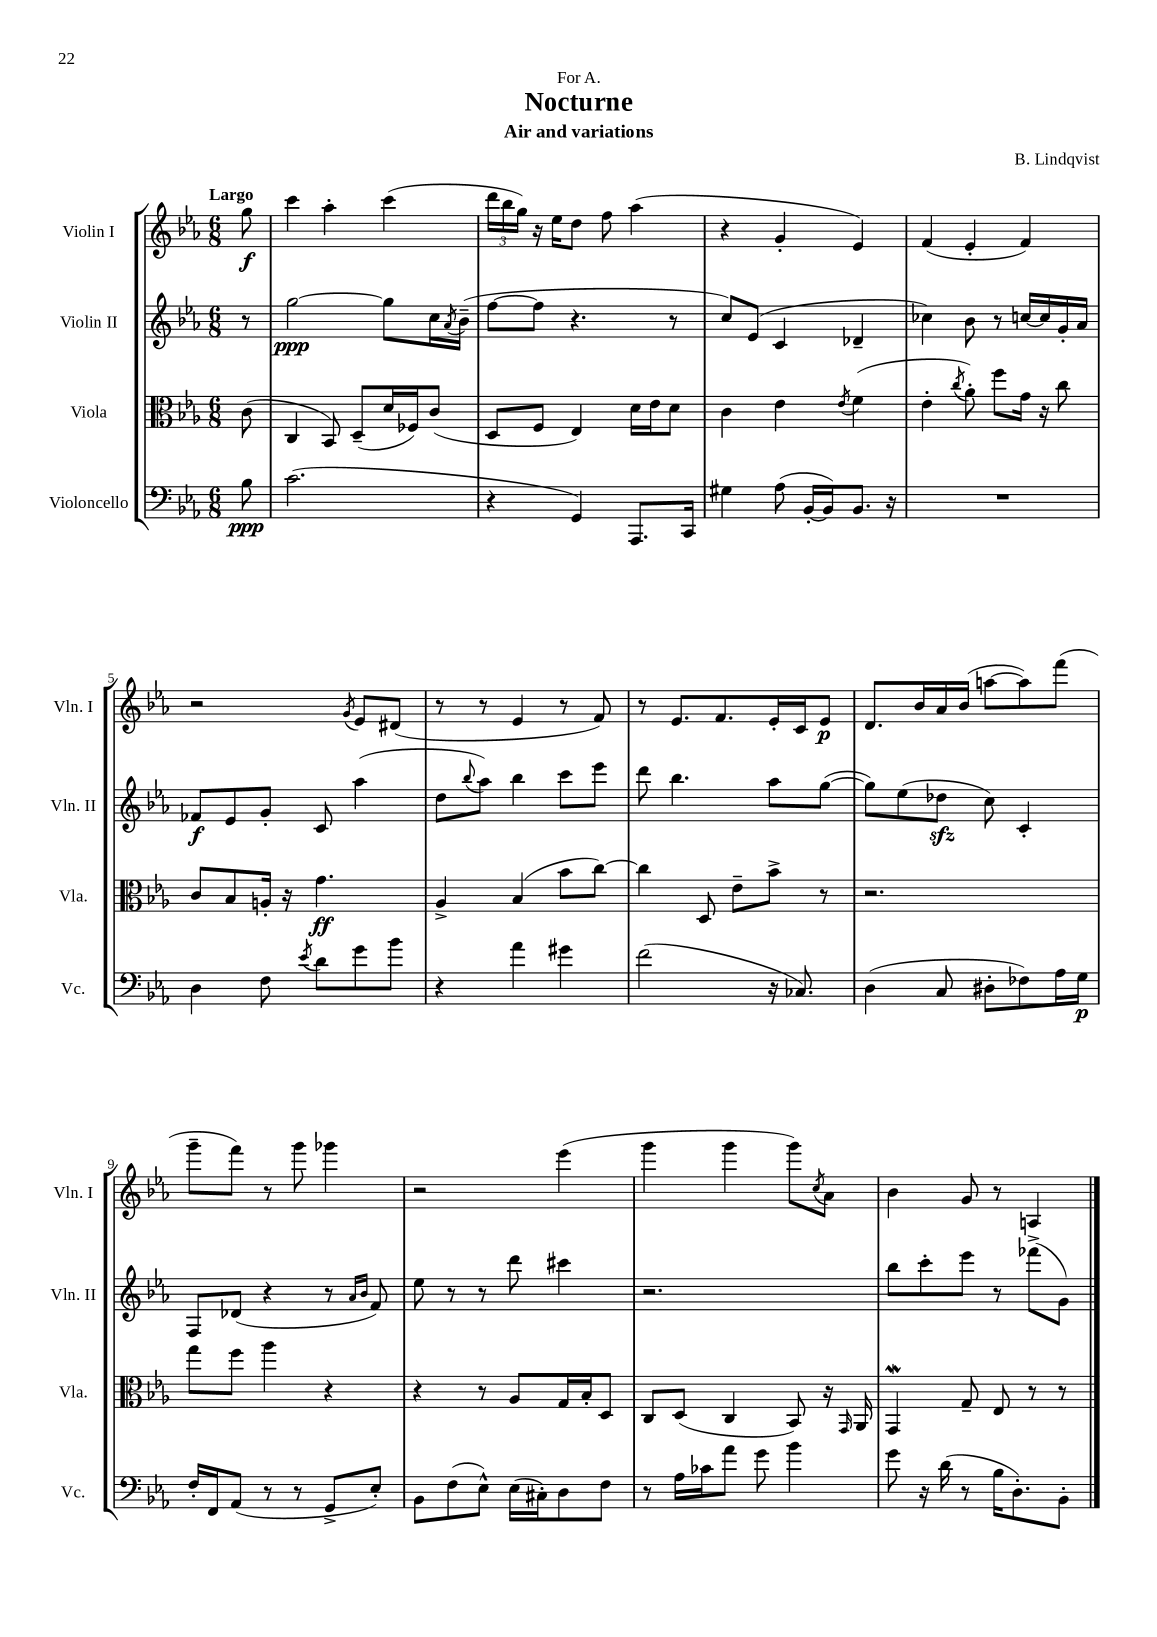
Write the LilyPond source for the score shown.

\header { title = "Nocturne" composer = "B. Lindqvist" subtitle = "Air and variations" dedication = "For A." }
<<
\new StaffGroup <<
\new Staff = "s0" \with { instrumentName = "Violin I" shortInstrumentName = "Vln. I" } {
    \clef treble \key ees \major \numericTimeSignature \time 6/8 \partial 8 \tempo "Largo"
    g''8\f |
    c'''4 aes''4-. c'''4( |
    \tuplet 3/2 { d'''16 bes''16 g''16) } r16 ees''16 d''8 f''8 aes''4( |
    r4 g'4-. ees'4) |
    f'4( ees'4-. f'4) |
    r2 \acciaccatura { g'8 } ees'8 dis'8( |
    r8 r8 ees'4 r8 f'8) |
    r8 ees'8. f'8. ees'16-. c'16 ees'8\p |
    d'8. bes'16 aes'16 bes'16( a''8~ a''8) f'''8( |
    g'''8-- f'''8) r8 g'''8 ges'''4 |
    r2 ees'''4( |
    g'''4 g'''4 g'''8) \acciaccatura { c''8 } aes'8 |
    bes'4 g'8 r8 a4 \bar "|." |
}
\new Staff = "s1" \with { instrumentName = "Violin II" shortInstrumentName = "Vln. II" } {
    \clef treble \key ees \major \numericTimeSignature \time 6/8 \partial 8
    r8 |
    g''2~\ppp g''8 c''16 \acciaccatura { aes'8 } bes'16--( |
    f''8~ f''8 r4. r8 |
    c''8) ees'8( c'4 des'4-- |
    ces''4) bes'8 r8 c''16~ c''16 g'16-. aes'16 |
    fes'8\f ees'8 g'8-. c'8 aes''4( |
    d''8 \appoggiatura { bes''8 } aes''8) bes''4 c'''8 ees'''8 |
    d'''8 bes''4. aes''8 g''8~( |
    g''8) ees''8( des''8\sfz c''8) c'4-. |
    f8 des'8( r4 r8 \grace { aes'16 bes'16 } f'8) |
    ees''8 r8 r8 d'''8 cis'''4 |
    r2. |
    bes''8 c'''8-. ees'''8 r8 fes'''8->( g'8) \bar "|." |
}
\new Staff = "s2" \with { instrumentName = "Viola" shortInstrumentName = "Vla." } {
    \clef alto \key ees \major \numericTimeSignature \time 6/8 \partial 8
    c'8( |
    c4 bes,8) d8--( d'16 fes16) c'8( |
    d8 f8 ees4) d'16 ees'16 d'8 |
    c'4 ees'4 \acciaccatura { ees'8 } f'4( |
    ees'4-. \acciaccatura { c''8 } aes'8-.) f''8 g'16 r16 c''8 |
    c'8 bes8 a16-. r16 g'4.\ff |
    aes4-> bes4( bes'8 c''8~) |
    c''4 d8 ees'8-- bes'8-> r8 |
    r2. |
    g''8 f''8 aes''4 r4 |
    r4 r8 aes8 g16 bes16-. d8 |
    c8 d8( c4 bes,8) r16 \grace { g,16 } aes,16 |
    g,4\mordent g8-- ees8 r8 r8 \bar "|." |
}
\new Staff = "s3" \with { instrumentName = "Violoncello" shortInstrumentName = "Vc." } {
    \clef bass \key ees \major \numericTimeSignature \time 6/8 \partial 8
    bes8\ppp |
    c'2.( |
    r4 g,4) aes,,8. c,16 |
    gis4 aes8( bes,16~-. bes,16) bes,8. r16 |
    R2. |
    d4 f8 \acciaccatura { ees'8 } d'8 g'8 bes'8 |
    r4 aes'4 gis'4 |
    f'2( r16 ces8.) |
    d4( c8 dis8-. fes8) aes16 g16\p |
    f16-. f,16 aes,8( r8 r8 g,8-> ees8-.) |
    bes,8 f8( ees8-^) ees16( cis16-.) d8 f8 |
    r8 aes16 ces'16 aes'8 g'8 bes'4 |
    g'8 r16 d'16( r8 bes16 d8.-.) bes,8-. \bar "|." |
}
>>
>>
